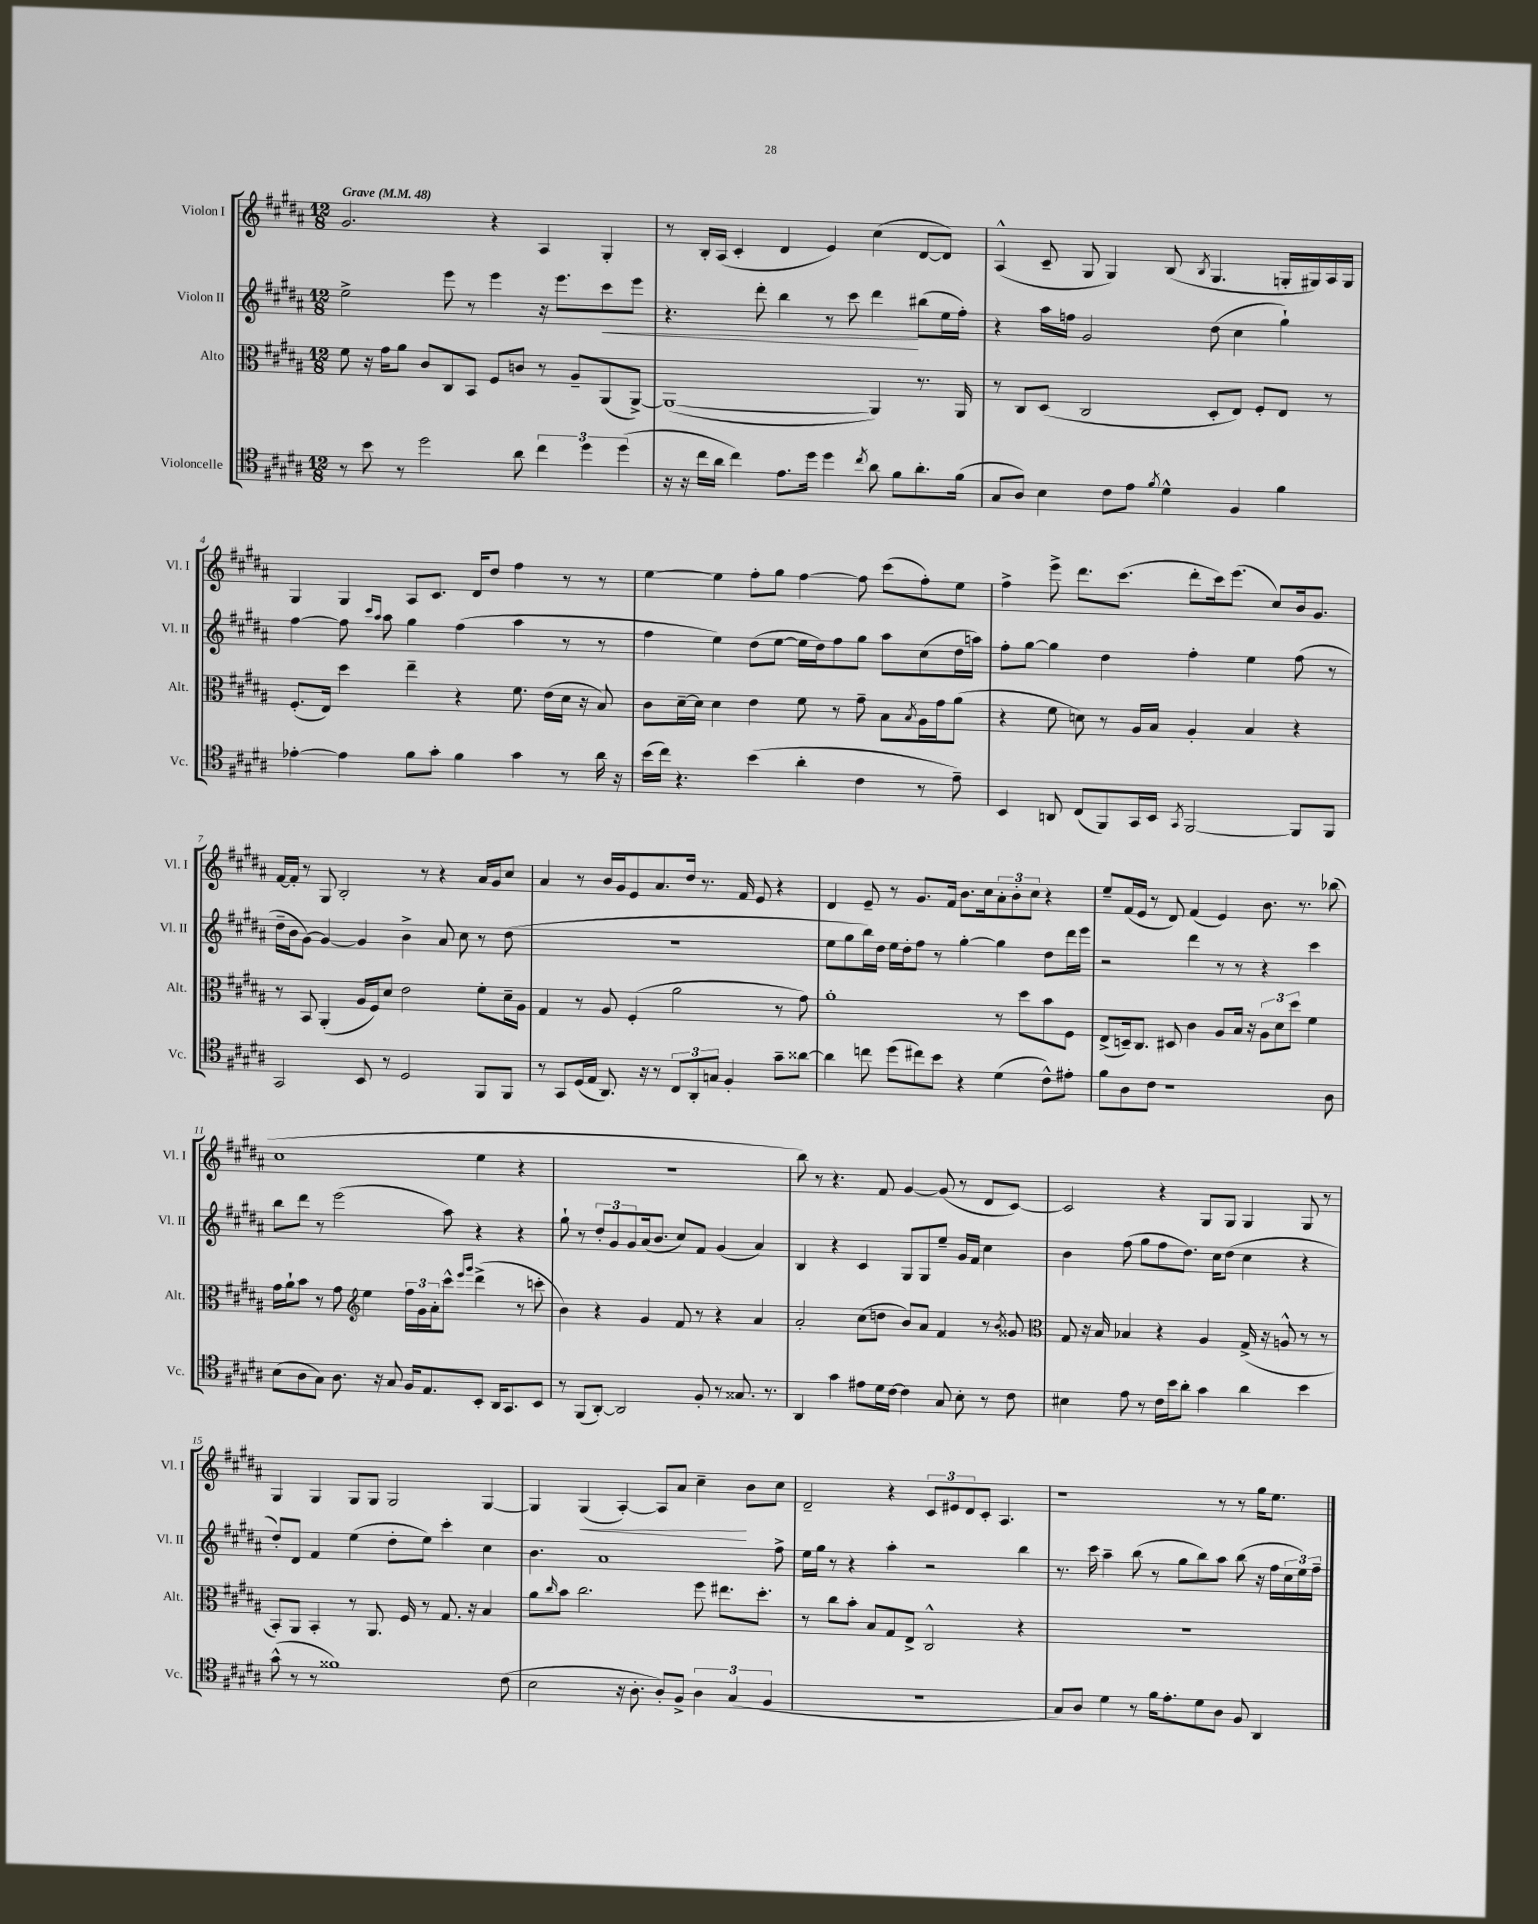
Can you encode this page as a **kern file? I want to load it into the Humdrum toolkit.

**kern	**kern	**kern	**dynam	**kern	**dynam
*part4	*part3	*part2	*part2	*part1	*part1
*staff4	*staff3	*staff2	*staff2	*staff1	*staff1
*I"Violoncelle	*I"Alto	*I"Violon II	*	*I"Violon I	*
*I'Vc.	*I'Alt.	*I'Vl. II	*	*I'Vl. I	*
*clefC4	*clefC3	*clefG2	*	*clefG2	*
*k[f#c#g#d#a#]	*k[f#c#g#d#a#]	*k[f#c#g#d#a#]	*	*k[f#c#g#d#a#]	*
*M12/8	*M12/8	*M12/8	*	*M12/8	*
*MM48	*MM48	*MM48	*	*MM48	*
=1	=1	=1	=1	=1	=1
!	!	!	!	!LO:TX:a:B:t=Grave	!
8r	8f#\	2ee^\	.	2.g#/	.
8b\	16r	.	.	.	.
.	16g#\KL	.	.	.	.
8r	8a#\J	.	.	.	.
2dd#\	8c#/L	.	.	.	.
.	8C#/	8eee\	.	.	.
.	8BB/J	8r	.	.	.
.	8F#/L	4eee\	.	4r	.
8a#\	8cn/J	.	.	.	.
6cc#\	8r	16r	.	4A#/	.
.	.	8.eee\L	.	.	.
.	8A#~/L	.	.	.	.
6dd#\	.	.	.	.	.
!	!	!	!LO:HP:b	!	!
.	(8AA#/	8ccc#\	<	4G#'/	.
(6dd#\	.	.	.	.	.
.	[8AA#^/J)	8eee\J	.	.	.
=2	=2	=2	=2	=2	=2
16r	(1AA#_	4.r	.	8r	.
16r	.	.	.	.	.
16cc#\LL	.	.	.	16B'/LL	.
16a#\JJ	.	.	.	(16A#/JJ	.
4cc#\)	.	.	.	4c#'/	.
.	.	8ddd#'\	.	.	.
8.e\L	.	4bb\	.	4d#/	.
16dd#\Jk	.	.	.	.	.
4dd#\	.	8r	.	4e/)	.
.	.	8ccc#\	.	.	.
8qcc#/	.	.	.	.	.
8a#\	4AA#/])	4ddd#\	.	(4cc#\	.
8f#\L	.	.	.	.	.
8.a#'\	8.r	(8bb#X\L	[	[8d#/L	.
.	.	16ee\L	.	8d#/J])	.
(16f#\Jk	16AA#/	16ff#'\JJ)	.	.	.
=3	=3	=3	=3	=3	=3
8G#/L	8r	4r	.	(4A#^^/	.
8A#/J)	8C#/L	.	.	.	.
4B\	(8D#/J	16aa#\LL	.	8c#~/	.
.	.	16ffn\JJ	.	.	.
.	2C#/	2g#/	.	8G#/	.
8c#\L	.	.	.	4G#/)	.
8e\J	.	.	.	.	.
8qf#/	.	.	.	.	.
4d#^^\	.	.	.	(8B/	.
.	.	.	.	8qB/	.
.	8D#'/L	(8dd#\	.	4.G#/	.
4F#/	8E/J)	4cc#\	.	.	.
.	8F#'/L	.	.	.	.
4f#\	8E/J	4gg#`\)	.	16Gn'/LL	.
.	.	.	.	16G#X/)	.
.	8r	.	.	16A#/	.
.	.	.	.	16G#/JJ	.
!!LO:LB:g=z
=4	=4	=4	=4	=4	=4
[4e-X'\	(8.F#'/L	[4ff#\	.	4G#/	.
.	16E/Jk)	.	.	.	.
4e-\]	4dd#\	8ff#\]	.	4G#/	.
.	.	16qqccc#/LL	.	.	.
.	.	16qqaa#/JJ	.	.	.
.	.	8aa#\	.	.	.
8f#\L	4ee~\	4gg#\	.	8A#/L	.
8g#'\J	.	.	.	8.c#/J	.
4f#\	4r	(4ff#\	.	.	.
.	.	.	.	16d#/KL	.
.	.	.	.	8dd#/J	.
4g#\	8.f#\	4aa#\	.	4ff#\	.
.	(16e\LL	.	.	.	.
8r	16d#\JJ	8r	.	8r	.
.	16r	.	.	.	.
16a#\	8B/)	8r	.	8r	.
16r	.	.	.	.	.
=5	=5	=5	=5	=5	=5
(16b\LL	8c#\L	4ff#\	.	[4ee\	.
16cc#\JJ)	.	.	.	.	.
4.r	[16d#~\L	.	.	.	.
.	16d#\JJ]	.	.	.	.
.	4d#\	4ee\)	.	4ee\]	.
(4b\	4e\	(8dd#\L	.	8ff#'\L	.
.	.	[8ee\J	.	8gg#\J	.
4a#'\	8f#\	16ee\LL]	.	[4ff#\	.
.	.	16dd#\J)	.	.	.
.	8r	8ff#\	.	.	.
4c#\	8g#~\	8gg#\J	.	8ff#\]	.
.	8B\L	8aa#\L	.	(8ccc#\L	.
.	8qB/	.	.	.	.
8r	16A#\L	(8cc#\	.	8ff#'\)	.
.	16g#\J	.	.	.	.
8e~\)	(8a#\J	16dd#\L	.	8ee\J	.
.	.	16aan\JJ)	.	.	.
=6	=6	=6	=6	=6	=6
4BB/	4r	8ff#'\L	.	4ff#^\	.
.	.	[8gg#\J	.	.	.
8AAn/	8f#\	4gg#\]	.	8eee^\	.
(8C#/L	8dn\)	.	.	8.ddd#\L	.
8FF#/)	8r	4dd#\	.	.	.
.	.	.	.	(8.ccc#\J	.
16GG#/L	16A#/LL	.	.	.	.
16BB/JJ	16B/JJ	.	.	.	.
8qGG#/	.	.	.	.	.
[2FF#/	4A#'/	4ff#'\	.	8ddd#'\L	.
.	.	.	.	16ccc#\k)	.
.	.	.	.	(8.eee\J	.
.	4B/	4ee\	.	.	.
.	.	.	.	8cc#/L)	.
8FF#/L]	4r	(8ff#\	.	16b/k	.
.	.	.	.	8.g#/J	.
8FF#/J	.	8r	.	.	.
!!LO:LB:g=z
=7	=7	=7	=7	=7	=7
2GG#/	8r	16dd#~\LL	.	[16f#/LL	.
.	.	16b\J	.	16f#'/JJ]	.
.	8BB/	[8g#\J)	.	8r	.
.	(4AA#'/	4g#/_	.	8G#/	.
.	.	.	.	2B'/	.
8BB/	16A#/LL	4g#/]	.	.	.
.	16F#/J)	.	.	.	.
8r	8d#/J	.	.	.	.
2D#/	2e\	4b^\	.	.	.
.	.	.	.	8r	.
.	.	8a#/	.	4r	.
.	.	8cc#\	.	.	.
8FF#/L	8f#'\L	8r	.	16a#/LL	.
.	.	.	.	16g#/J	.
8FF#/J	16d#~\L	(8dd#\	.	8cc#/J	.
.	16A#\JJ	.	.	.	.
=8	=8	=8	=8	=8	=8
8r	4G#/	1.r	.	4a#/	.
8GG#/L	.	.	.	.	.
(16D#/L	8r	.	.	8r	.
16E/JJ	.	.	.	.	.
8.AA#/)	8A#/	.	.	16b/LL	.
.	.	.	.	16g#/J	.
.	(4F#'/	.	.	8e/	.
16r	.	.	.	.	.
8r	.	.	.	8.a#/	.
12C#/L	2a#\	.	.	.	.
.	.	.	.	16dd#/Jk	.
12AA#'/	.	.	.	.	.
.	.	.	.	8.r	.
12Gn/J	.	.	.	.	.
4F#'/	.	.	.	.	.
.	.	.	.	16f#/	.
.	.	.	.	8e/	.
8g#~\L	8r	.	.	4r	.
[8a##X\J	8g#\)	.	.	.	.
=9	=9	=9	=9	=9	=9
4a##\]	1a#'	8ee\L	.	4d#/	.
.	.	8gg#\	.	.	.
8ccn\	.	16bb\L)	.	8e~/	.
.	.	16dd#\JJ	.	.	.
(8dd#\L	.	16ee\LL	.	8r	.
.	.	16dd#'\J	.	.	.
8cc#X\)	.	8ff#\J	.	8.g#/L	.
8b\J	.	8r	.	.	.
.	.	.	.	16f#/Jk	.
4r	.	[4gg#'\	.	8.b\L	.
.	.	.	.	16cc#\k	.
(4d#\	8r	4gg#\]	.	12a#'\	.
.	.	.	.	12b'\	.
.	8dd#\L	.	.	.	.
.	.	.	.	12cc#\J	.
8c#^^\L)	8b\	8dd#\L	.	4r	.
8e#X'\J	8F#\J	16ddd#\L	.	.	.
.	.	16eee\JJ	.	.	.
=10	=10	=10	=10	=10	=10
8f#\L	(8E^/L	2r	.	8ee~/L	.
8A#\	16Dn~/k)	.	.	(16f#/L	.
.	8.C#/J	.	.	16e/JJ	.
8c#\J	.	.	.	8r	.
1r	8D#X/	.	.	8d#/)	.
.	4c#\	4ddd#\	.	(4f#/	.
.	8A#/L	8r	.	4e/)	.
.	16B/Jk	8r	.	.	.
.	16r	.	.	.	.
.	12A#\L	4r	.	8.b\	.
.	12d#\	.	.	.	.
.	12dd#\J	.	.	.	.
.	.	.	.	8.r	.
.	4f#\	4ccc#\	.	.	.
8A#\	.	.	.	(8bb-X\	.
!!LO:LB:g=z
=11	=11	=11	=11	=11	=11
(8B\L	16g#\LL	8bb\L	.	1cc#	.
.	16a#`\J	.	.	.	.
8A#\	8b\J	8ddd#\J	.	.	.
8G#\J)	8r	8r	.	.	.
8.A#\	8g#\	(2eee\	.	.	.
*	*clefG2	*	*	*	*
.	4ee\	.	.	.	.
16r	.	.	.	.	.
8G#/	.	.	.	.	.
16F#/KL	24ff#\LL	.	.	.	.
.	24g#\	.	.	.	.
8.E/	.	.	.	.	.
.	24a#'\J	.	.	.	.
.	8ccc#^^\J	8aa#\)	.	.	.
.	16qqeee/LL	.	.	.	.
.	16qqggg#/JJ	.	.	.	.
8BB'/J	(4ddd#^\	4r	.	4ee\	.
16AA#/KL	.	.	.	.	.
8.GG#/	.	.	.	.	.
.	8r	4r	.	4r	.
8BB/J	8cccn'\	.	.	.	.
=12	=12	=12	=12	=12	=12
8r	4b\)	8gg#`\	.	1.r	.
(8FF#/L	.	8r	.	.	.
[8AA#'/J)	4r	12dd#'/L	.	.	.
.	.	12g#/	.	.	.
2AA#/]	.	.	.	.	.
.	.	12g#/	.	.	.
.	4g#/	(16a#/k	.	.	.
.	.	8.b/J	.	.	.
.	8f#/	8cc#/L)	.	.	.
8F#'/	8r	8f#/J	.	.	.
8r	4r	(4g#/	.	.	.
8.G##X/	.	.	.	.	.
.	4a#/	4a#/)	.	.	.
8.r	.	.	.	.	.
=13	=13	=13	=13	=13	=13
4AA#/	2a#'/	4B/	.	8bb\)	.
.	.	.	.	8r	.
4g#\	.	4r	.	4.r	.
8e#X\L	(8cc#\L	4c#/	.	.	.
16d#\L	8ddn\J	.	.	8f#/	.
[16c#\JJ	.	.	.	.	.
4c#\]	8b/L)	8G#/L	.	[4g#/	.
.	8a#/J	8G#/	.	.	.
8G#/	4f#/	8ee~/J	.	(8g#/]	.
8B'\	.	16g#/LL	.	8r	.
.	.	16f#/JJ	.	.	.
8r	8r	4cc#\	.	8d#/L	.
.	8qb/	.	.	.	.
8c#\	8g##X/	.	.	[8c#/J)	.
=14	=14	=14	=14	=14	=14
*	*clefC3	*	*	*	*
4B#X\	8G#/	4b\	.	2c#/]	.
.	16r	.	.	.	.
.	16B/	.	.	.	.
8e\	4B-X/	(8ff#\	.	.	.
8r	.	8gg#\L	.	.	.
16c#\LL	4r	8ff#\	.	4r	.
16b\J	.	.	.	.	.
8a#'\J	.	8.dd#\J)	.	.	.
4g#\	4A#/	.	.	8G#/L	.
.	.	16cc#\KL	.	.	.
.	.	(8dd#\J	.	8G#/J	.
4a#\	(16G#^/	4cc#\	.	4G#/	.
.	16r	.	.	.	.
.	8An^^/	.	.	.	.
4b\	8r	4r	.	8G#/	.
.	8r	.	.	8r	.
!!LO:LB:g=z
=15	=15	=15	=15	=15	=15
(8g#^^\	8BB'/L)	8dd#'/L)	.	4G#/	.
8r	8AA#/J	8d#/J	.	.	.
8r	4BB'/	4f#/	.	4G#/	.
1f##X)	.	.	.	.	.
.	8r	(4ee\	.	8G#/L	.
.	8.AA#/	.	.	8G#/J	.
.	.	8dd#'\L	.	2G#/	.
.	16F#/	.	.	.	.
.	8r	8ee\J)	.	.	.
.	8.G#/	4ccc#'\	.	.	.
.	16r	.	.	.	.
.	4B/	4cc#\	.	[4G#/	.
(8c#\	.	.	.	.	.
=16	=16	=16	=16	=16	=16
2B\	8a#\L	4.b\	.	4G#/]	.
.	16qqcc#/	.	.	.	.
.	8b\J	.	.	.	.
!	!	!	!	!	!LO:HP:b
.	2.cc#\	.	.	(4G#/	<
.	.	1a#	.	.	.
16r	.	.	.	[4A#'/)	.
8.A#'\	.	.	.	.	.
8A#'/L)	.	.	.	8A#/L]	.
8F#^/J	.	.	.	8a#/J	.
6A#\	8ff#\	.	.	4cc#~\	.
.	8.ee#X\L	.	.	.	.
(6G#/	.	.	.	.	.
.	.	.	.	8b\L	[
.	8.dd#'\J	.	.	.	.
6F#/	.	.	.	.	.
.	.	8ff#^\	.	8cc#\J	.
=17	=17	=17	=17	=17	=17
1.r	8r	16ee\LL	.	2d#~/	.
.	.	16gg#\JJ	.	.	.
.	8cc#\L	8r	.	.	.
.	8b'\J	4r	.	.	.
.	8B/L	.	.	.	.
.	8G#/	4aa#'\	.	4r	.
.	8E^/J	.	.	.	.
.	2C#^^/	2r	.	12c#/L	.
.	.	.	.	12e#X/	.
.	.	.	.	12d#/	.
.	.	.	.	8c#'/J	.
.	.	.	.	4.A#/	.
.	4r	4bb\	.	.	.
=18	=18	=18	=18	=18	=18
8G#/L)	1.r	8.r	.	1r	.
8A#/J	.	.	.	.	.
.	.	16ccc#\	.	.	.
4d#\	.	4aa#~\	.	.	.
8r	.	(8bb\	.	.	.
16f#\KL	.	8r	.	.	.
8.e'\	.	.	.	.	.
.	.	8gg#\L	.	.	.
8d#\	.	8bb\)	.	.	.
8A#\J	.	8aa#\J	.	8r	.
8F#/	.	(8bb\	.	8r	.
4AA#/	.	16r	.	16gg#\KL	.
.	.	16ff#\LL	.	8.ee\J	.
.	.	24cc#\	.	.	.
.	.	24ee\)	.	.	.
.	.	24ff#~\JJ	.	.	.
==	==	==	==	==	==
*-	*-	*-	*-	*-	*-
